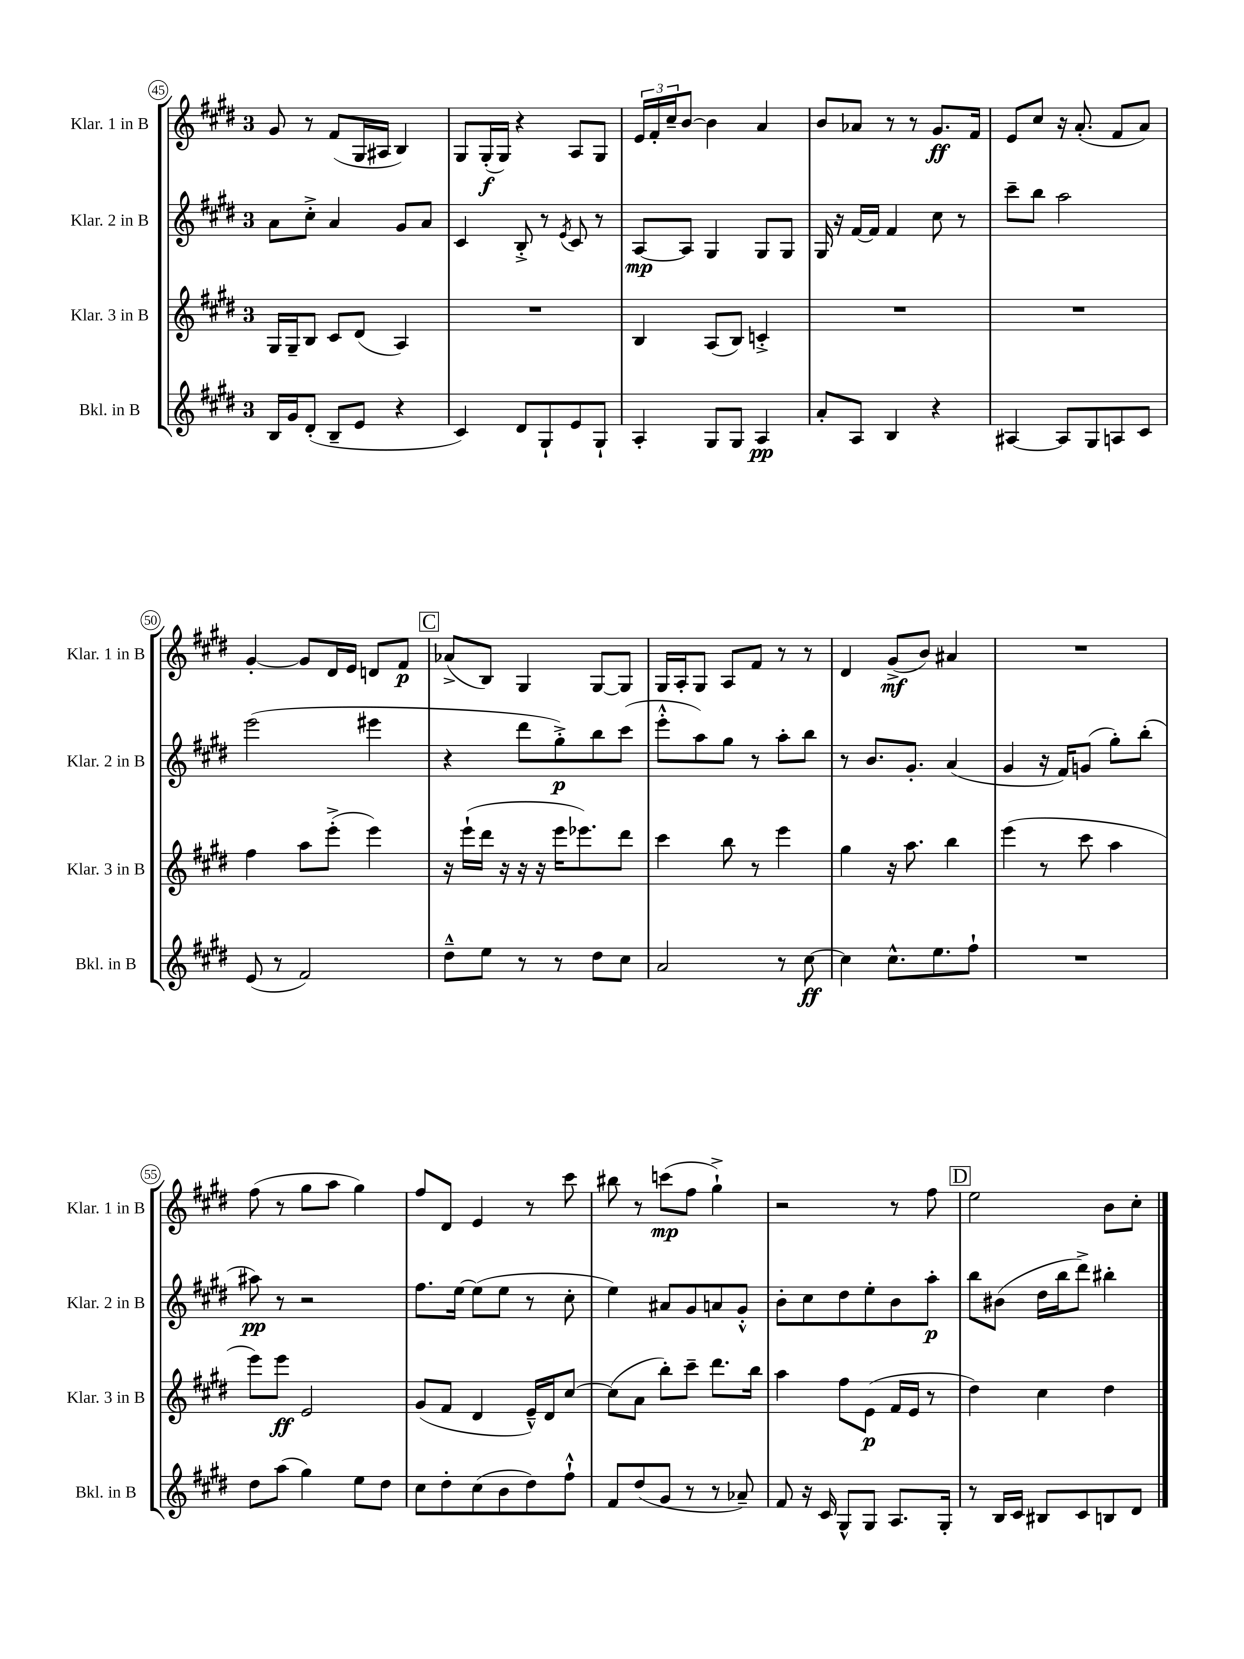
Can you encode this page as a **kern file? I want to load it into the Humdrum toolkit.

**kern	**kern	**kern	**kern
*staff4	*staff3	*staff2	*staff1
*clefG2	*clefG2	*clefG2	*clefG2
*k[f#c#g#d#]	*k[f#c#g#d#]	*k[f#c#g#d#]	*k[f#c#g#d#]
*M3/4	*M3/4	*M3/4	*M3/4
16B/LL	16G#/LL	8a\L	8g#/
16g#/J	16G#~/J	.	.
(8d#'/J	8B/J	8cc#'^\J	8r
8B~/L	8c#/L	4a/	(8f#/L
8e/J	(8d#/J	.	16G#/L
.	.	.	16A#/JJ
4r	4A/)	8g#/L	4B/)
.	.	8a/J	.
=	=	=	=
4c#/)	2.r	4c#/	8G#/L
.	.	.	(16G#'/L
.	.	.	16G#/JJ)
8d#/L	.	8B'^/	4r
8G#`/	.	8r	.
.	.	8qe/	.
8e/	.	8c#/	8A/L
8G#`/J	.	8r	8G#/J
=	=	=	=
4A'/	4B/	[8A/L	24e/LL
.	.	.	24f#'/
.	.	.	24cc#~/J
.	.	8A/]J	[8b/J
8G#/L	(8A/L	4G#/	4b\]
8G#/J	8B/J)	.	.
4A/	4c'^/	8G#/L	4a/
.	.	8G#/J	.
=	=	=	=
8a'/L	2.r	16G#/	8b/L
.	.	16r	.
8A/J	.	[16f#/LL	8a-/J
.	.	16f#/]JJ	.
4B/	.	4f#/	8r
.	.	.	8r
4r	.	8cc#\	8.g#/L
.	.	8r	.
.	.	.	16f#/Jk
=	=	=	=
[4A#/	2.r	8ccc#~\L	8e/L
.	.	8bb\J	8cc#/J
8A#/]L	.	2aa\	16r
.	.	.	(8.a'/
8G#/	.	.	.
8A/	.	.	8f#/L
8c#/J	.	.	8a/J)
=	=	=	=
(8e/	4ff#\	(2eee\	[4g#'/
8r	.	.	.
2f#/)	8aa\L	.	8g#/]L
.	(8eee'^\J	.	16d#/L
.	.	.	16e/JJ
.	4eee\)	4eee#\	8d/L
.	.	.	8f#/J
=	=	=	=
8dd#~^^\L	16r	4r	(8a-^/L
.	(16eee`\LL	.	.
8ee\J	16ddd#\JJ	.	8B/J)
.	16r	.	.
8r	16r	8ddd#\L	4G#/
.	16r	.	.
8r	16eee\LK	8gg#'^\)	.
.	8.eee-\)	.	.
8dd#\L	.	8bb\	[8G#/L
8cc#\J	8ddd#\J	(8ccc#\J	8G#/]J
=	=	=	=
2a/	4ccc#\	8eee'^^\L	16G#/LL
.	.	.	16A'/J
.	.	8aa\)	8G#/J
.	8bb\	8gg#\J	8A/L
.	8r	8r	8f#/J
8r	4eee\	8aa'\L	8r
[8cc#\	.	8bb\J	8r
=	=	=	=
4cc#\]	4gg#\	8r	4d#/
.	.	8.b/L	.
8.cc#^^\L	16r	.	(8g#^/L
.	8.aa\	8.g#'/J	.
.	.	.	8b/J)
8.ee\	.	.	.
.	4bb\	(4a/	4a#/
8ff#`\J	.	.	.
=	=	=	=
2.r	(4eee\	4g#/	2.r
.	8r	16r	.
.	.	16f#/LK)	.
.	8ccc#\	(8g/J	.
.	4aa\	8gg#'\L)	.
.	.	(8bb'\J	.
=	=	=	=
8dd#\L	8eee\L)	8aa#\)	(8ff#\
(8aa\J	8eee\J	8r	8r
4gg#\)	2e/	2r	8gg#\L
.	.	.	8aa\J
8ee\L	.	.	4gg#\)
8dd#\J	.	.	.
=	=	=	=
8cc#\L	(8g#/L	8.ff#\L	8ff#/L
8dd#'\	8f#/J	.	8d#/J
.	.	[16ee\Jk	.
(8cc#\	4d#/	(8ee\]L	4e/
8b\	.	8ee\J	.
8dd#\)	16e~^^/LL)	8r	8r
.	16d#/J	.	.
8ff#`^^\J	[8cc#/J	8cc#'\	8ccc#\
=	=	=	=
8f#/L	(8cc#\]L	4ee\)	8bb#\
(8dd#/	8a\J	.	8r
8g#/J	8bb'\L)	8a#/L	(8ccc\L
8r	8ccc#~\J	8g#/	8ff#\J
8r	8.ddd#\L	8a/	4gg#`^\)
8a-~/)	.	8g#'^^/J	.
.	16bb\Jk	.	.
=	=	=	=
8f#/	4aa\	8b'\L	2r
16r	.	8cc#\	.
16c#/	.	.	.
8G#^^/L	8ff#\L	8dd#\	.
8G#/J	(8e\J	8ee'\	.
8.A/L	16f#/LL	8b\	8r
.	16e/JJ	.	.
.	8r	8aa'\J	8ff#\
16G#'/Jk	.	.	.
=	=	=	=
8r	4dd#\)	8bb\L	2ee\
16B/LL	.	(8b#\J	.
16c#/JJ	.	.	.
8B#/L	4cc#\	16dd#\LL	.
.	.	16bb\J	.
8c#/	.	8ddd#^\J)	.
8B/	4dd#\	4bb#'\	8b\L
8d#/J	.	.	8cc#'\J
==	==	==	==
*-	*-	*-	*-
